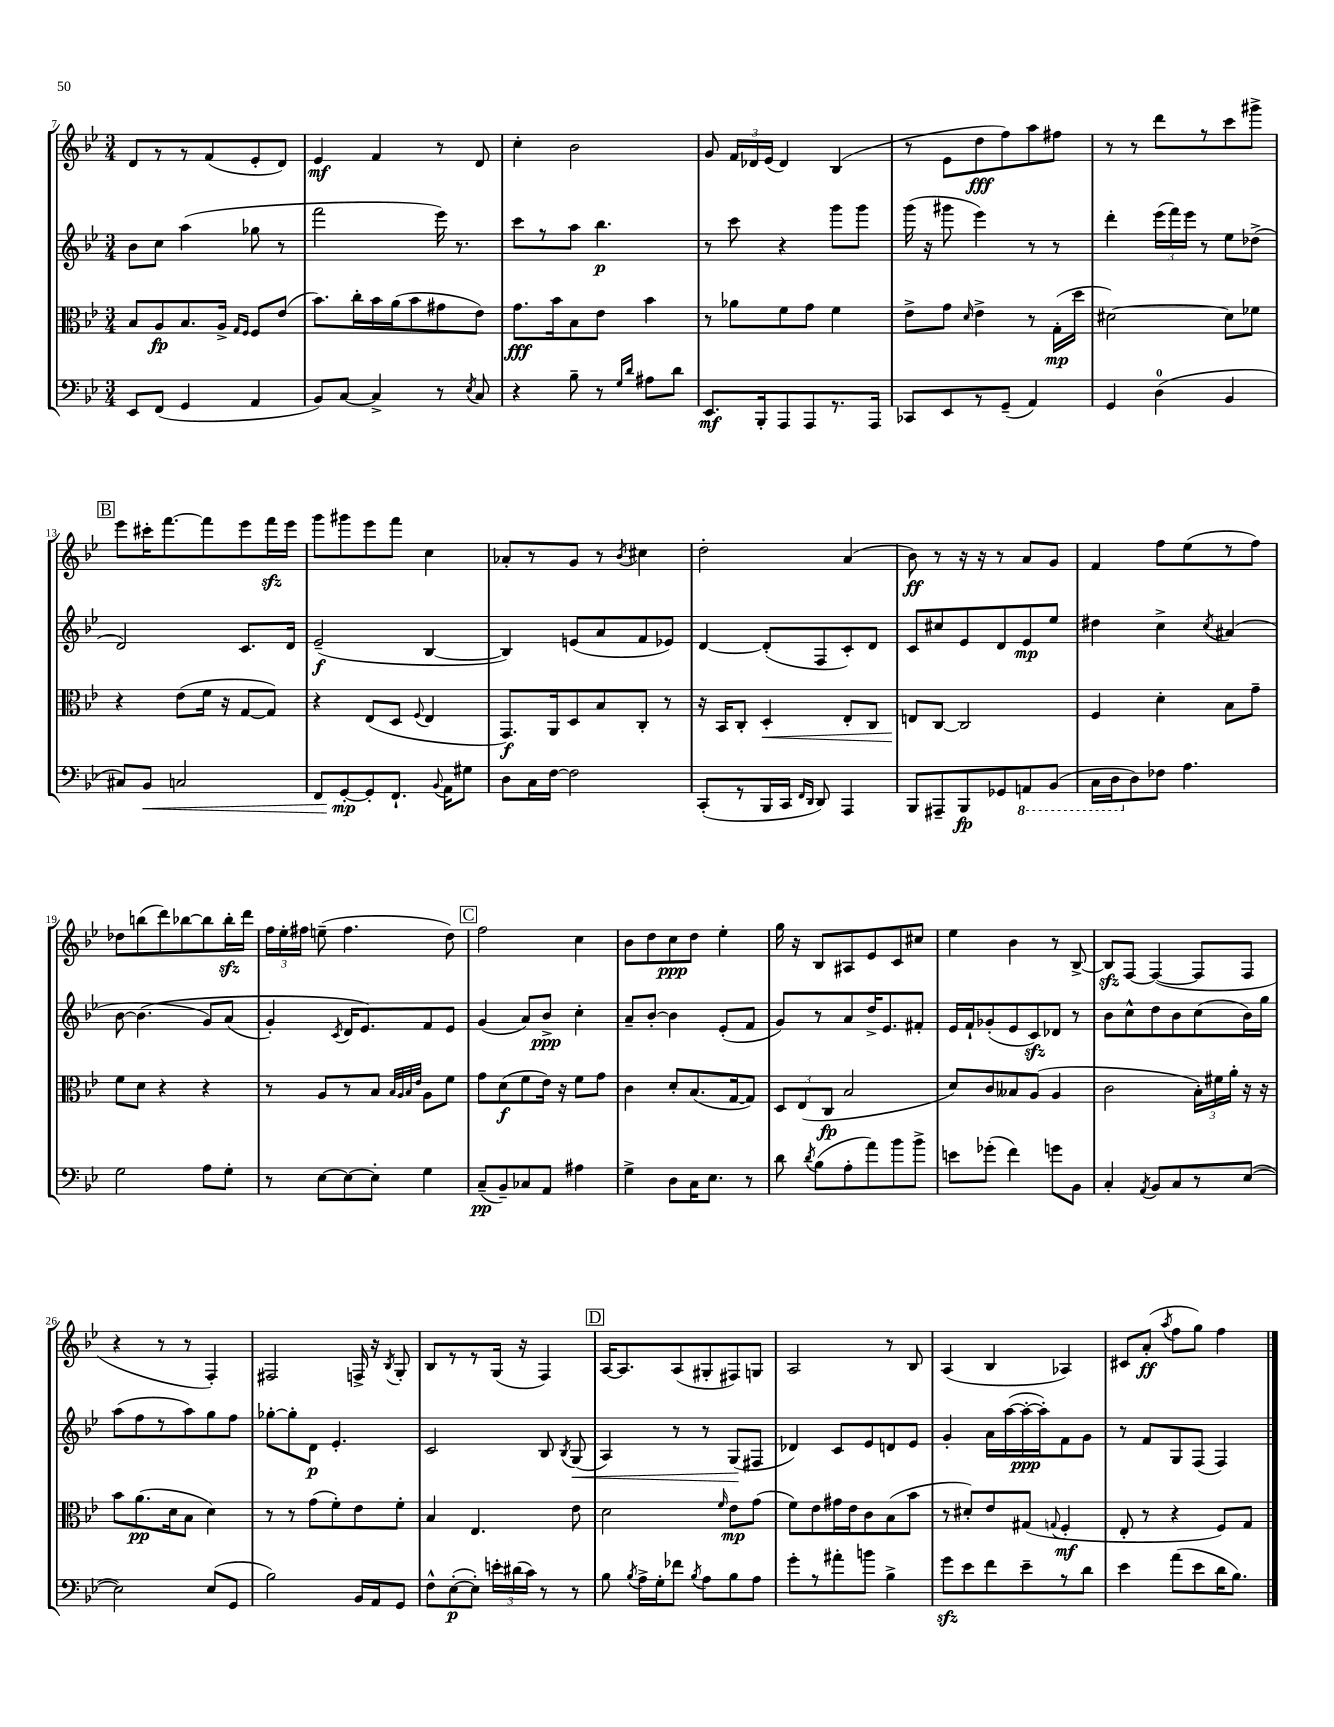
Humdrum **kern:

**kern	**kern	**kern	**kern
*staff4	*staff3	*staff2	*staff1
*clefF4	*clefC3	*clefG2	*clefG2
*k[b-e-]	*k[b-e-]	*k[b-e-]	*k[b-e-]
*M3/4	*M3/4	*M3/4	*M3/4
8EE-	8B-	8b-	8d
(8FF	8A	8cc	8r
4GG	8.B-	(4aa	8r
.	.	.	(8f
.	16A^	.	.
.	16qqG	.	.
.	16qqF	.	.
4AA	8F	8gg-	8e-'
.	(8e-	8r	8d)
=	=	=	=
8BB-)	8.b-)	2fff	4e-
[8C	.	.	.
.	16cc'	.	.
4C^]	16b-	.	4f
.	(16a	.	.
.	8b-	.	.
8r	8g#	16eee-)	8r
.	.	8.r	.
8qE-	.	.	.
8C	8e-)	.	8d
=	=	=	=
4r	8.g	8ccc	4cc'
.	.	8r	.
.	16b-	.	.
8B-~	8B-	8aa	2b-
8r	8e-	4.bb-	.
16qqG	.	.	.
16qqd	.	.	.
8A#	4b-	.	.
8d	.	.	.
=	=	=	=
8.EE-	8r	8r	8g
.	8a-	8ccc	24f
.	.	.	24d-
16BBB-'	.	.	.
.	.	.	(24e-
8AAA	8f	4r	4d-)
8AAA	8g	.	.
8.r	4f	8ggg	(4B-
.	.	8ggg	.
16AAA	.	.	.
=	=	=	=
8CC-	8e-^	(16ggg	8r
.	.	16r	.
8EE-	8g	8ggg#	8e-
.	16qqd	.	.
8r	4e-^	4eee-)	8dd
(8GG~	.	.	8ff)
4AA)	8r	8r	8aa
.	(16G'	8r	8ff#
.	16dd	.	.
=	=	=	=
4GG	[2d#)	4ddd'	8r
.	.	.	8r
(4D	.	(24eee-	8ddd
.	.	24fff)	.
.	.	24eee-	.
.	.	8r	8r
4BB-	8d#]	8ee-	8ccc
.	8f-	(8dd-^	8ggg#^
=	=	=	=
8C#)	4r	2d)	8eee-
8BB-	.	.	16ccc#'
.	.	.	[8.fff
2C	(8e-	.	.
.	16f	.	8fff]
.	16r	.	.
.	[8G	8.c	8eee-
.	8G])	.	16fff
.	.	16d	16eee-
=	=	=	=
8FF	4r	(2e-~	8ggg
[8GG'	.	.	8ggg#
8GG']	(8E-	.	8eee-
8.FF`	8D	.	8fff
.	8qqF	.	.
.	4E-	[4B-	4cc
8qqBB-	.	.	.
16AA	.	.	.
8G#	.	.	.
=	=	=	=
8D	8.GG)	4B-])	8a-'
16C	.	.	8r
[16F	16AA	.	.
2F]	8D	(8e	8g
.	8B-	8a	8r
.	.	.	8qb-
.	8C'	8f	4cc#
.	8r	8e-)	.
=	=	=	=
(8CC'	16r	[4d	2dd'
.	16BB-	.	.
8r	8C'	.	.
16BBB-	4D'	(8d']	.
16CC	.	.	.
16qqFF	.	.	.
16qqDD	.	.	.
8DD)	.	8F	.
4AAA	8E-'	8c')	(4a
.	8C	8d	.
=	=	=	=
8BBB-	8E	8c	8b-)
8AAA#~	[8C	8cc#	8r
8BBB-	2C]	8e-	16r
.	.	.	16r
8GG-	.	8d	8r
8AAA	.	8e-	8a
(8BBB-	.	8ee-	8g
=	=	=	=
16CC	4F	4dd#	4f
16DD	.	.	.
8D)	.	.	.
8F-	4d'	4cc^	8ff
4.A	.	.	(8ee-
.	.	8qcc	.
.	8B-	(4a#	8r
.	8g~	.	8ff)
=	=	=	=
2G	8f	[8b-	8dd-
.	8d	&(4.b-]	(8bb
.	4r	.	8ddd)
.	.	.	[8bb-
8A	4r	8g)	8bb-]
8G'	.	(8a	16bb-'
.	.	.	16ddd
=	=	=	=
8r	8r	4g')	24ff
.	.	.	24ee-'
.	.	.	24ff#
[8E-	8A	.	(8ee~
.	.	8qc	.
8E-_	8r	16d	4.ff#
.	.	8.e-&)	.
8E-']	8B-	.	.
.	32qqB-	.	.
.	32qqA	.	.
.	32qqB-	.	.
.	32qqe-	.	.
4G	8A	8f	.
.	8f	8e-	8dd)
=	=	=	=
(8C~	8g	(4g	2ff
8BB-~)	(8d	.	.
8C-	8f	8a)	.
8AA	16e-)	8b-^	.
.	16r	.	.
4A#	8f	4cc'	4cc
.	8g	.	.
=	=	=	=
4G^	4c	8a~	8b-
.	.	[8b-'	8dd
8D	8d'	4b-]	8cc
16C	(8.B-	.	8dd
8.E-	.	.	.
.	.	(8e-'	4ee-'
.	[16G	.	.
8r	8G])	8f	.
=	=	=	=
8d	12D	8g)	16gg
.	.	.	16r
.	(12E-	.	.
8qd	.	.	.
(8B-	.	8r	8B-
.	12C	.	.
8A'	2B-	8a	8A#
8a)	.	16dd^	8e-
.	.	8.e-	.
8b-	.	.	8c
8b-^	.	8f#'	8cc#
=	=	=	=
8e	8d)	16e-	4ee-
.	.	16f`	.
(8g-'	8c	(8g-'	.
4f)	8B--	8e-	4b-
.	(8A	8c)	.
8g	4A	8d-	8r
8BB-	.	8r	[8B-^
=	=	=	=
4C'	2c	8b-	8B-]
.	.	8cc^^	[8F
8qAA	.	.	.
8BB-	.	8dd	(4F_
8C	.	8b-	.
8r	24B-')	(8cc	8F]
.	24f#	.	.
.	24a'	.	.
([8E-	16r	16b-)	8F
.	16r	16gg	.
=	=	=	=
2E-])	8b-	(8aa	4r
.	(8.a	8ff	.
.	.	8r	8r
.	16d	.	.
.	8B-	8aa)	8r
(8E-	4d)	8gg	4F')
8GG	.	8ff	.
=	=	=	=
2B-)	8r	[8gg-'	2F#
.	8r	8gg-']	.
.	(8g	8d	.
.	8f')	4.e-'	.
16BB-	8e-	.	16F^
16AA	.	.	16r
.	.	.	8qB-
8GG	8f'	.	8G'
=	=	=	=
8F^^	4B-	2c	8B-
([8E-'	.	.	8r
8E-'])	4.E-	.	8r
24e'	.	.	(16G
(24d#	.	.	.
.	.	.	16r
24c)	.	.	.
8r	.	8B-	4F)
.	.	8qB-	.
8r	8e-	(8G	.
=	=	=	=
8B-	2d	4A)	[16A
.	.	.	8.A]
8qB-	.	.	.
16A^	.	.	.
16G'	.	.	.
8f-	.	8r	(8A
8qB-	.	.	.
8A	.	8r	8G#'
.	16qqf	.	.
8B-	8e-	(8G	8F#)
8A	(8g	8F#	8G
=	=	=	=
8g'	8f)	4d-)	2A
8r	8e-	.	.
8a#'	16g#	8c	.
.	16e-	.	.
8b	8c	8e-	.
4B-^	(8B-	8d	8r
.	8b-	8e-	8B-
=	=	=	=
8g	8r	4g'	(4A
8e-	8d#')	.	.
8f	8e-	16a	4B-
.	.	([16aa	.
8e-~	(8G#	16aa'_	.
.	.	16aa'])	.
.	8qqG	.	.
8r	4F'	8f	4A-)
8d	.	8g	.
=	=	=	=
4e-	8E-'	8r	8c#
.	8r	8f	(8a'
.	.	.	8qaa
(8a	4r	8G	8ff
8e-	.	(8F	8gg)
16d	8F)	4F)	4ff
8.B-)	.	.	.
.	8G	.	.
==	==	==	==
*-	*-	*-	*-
